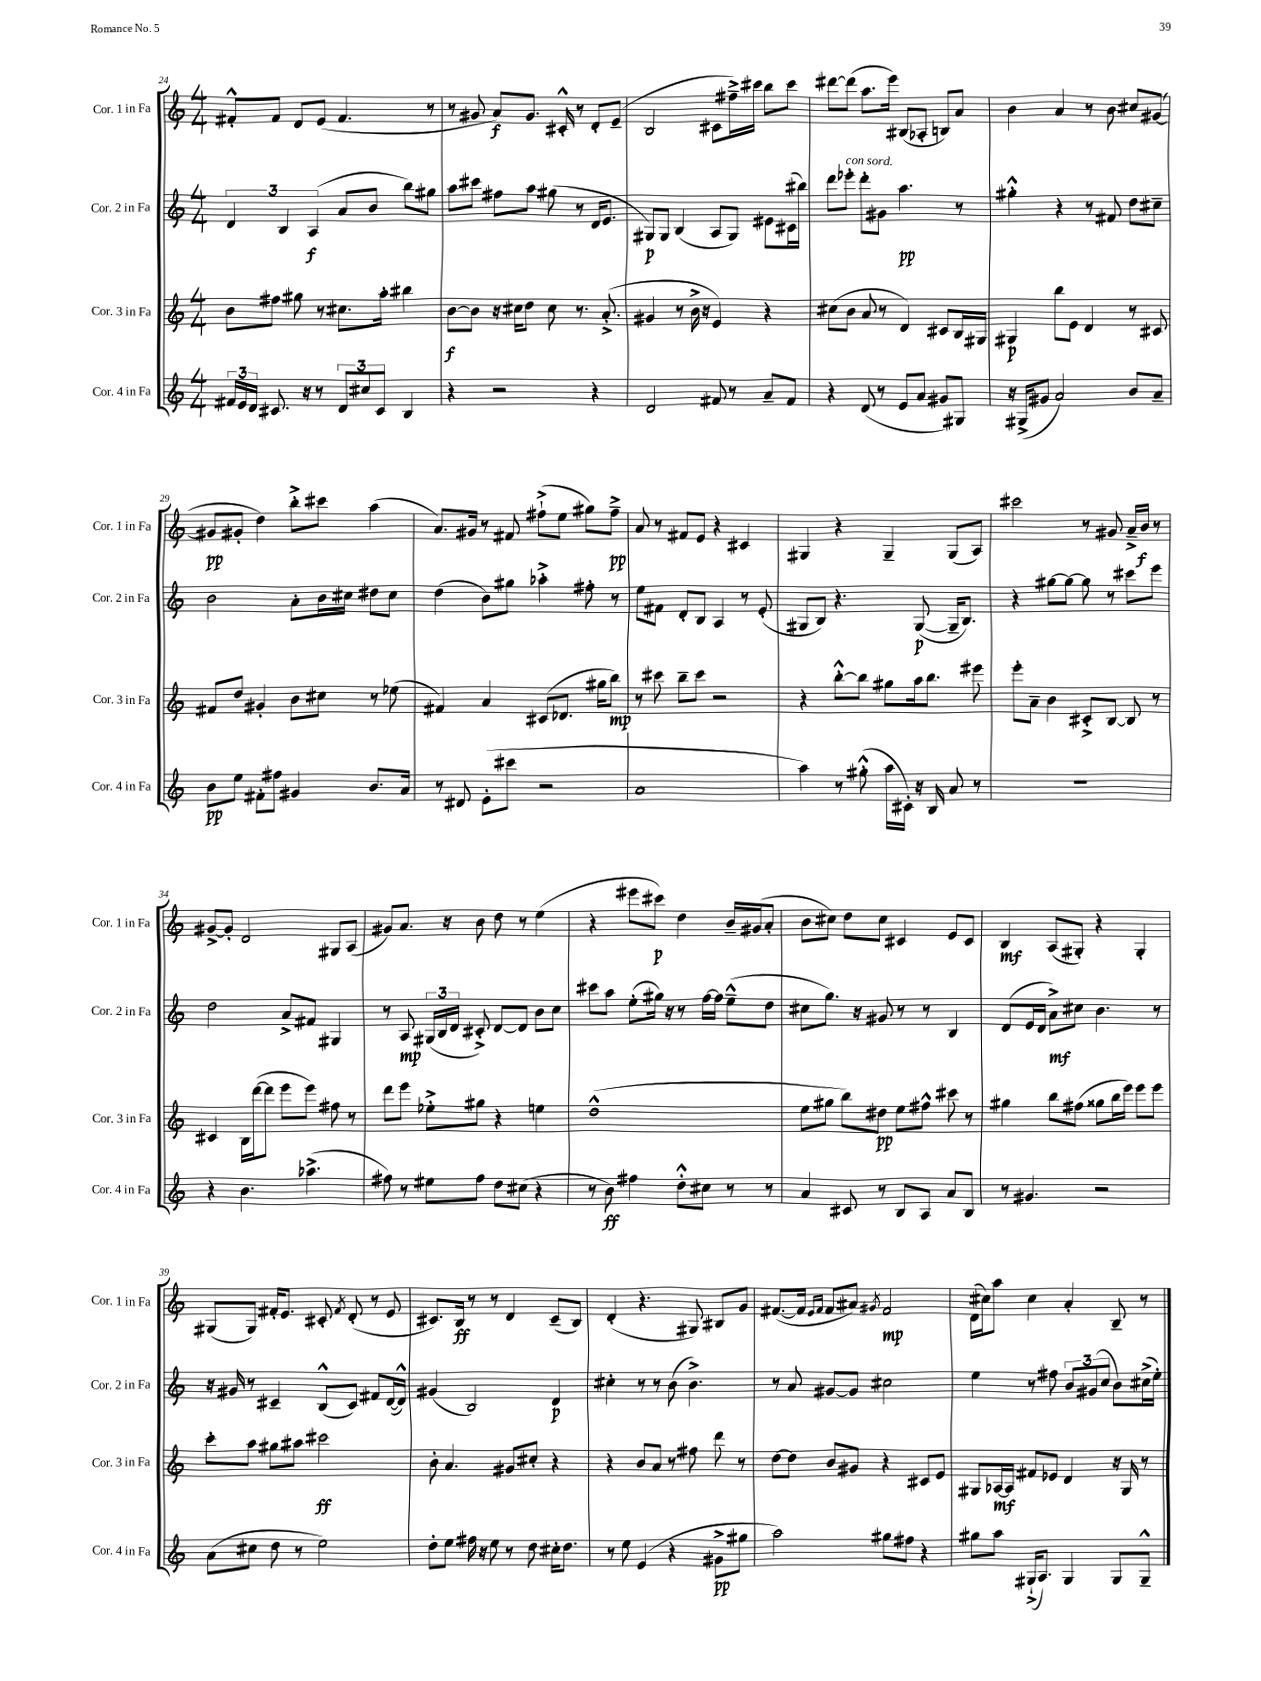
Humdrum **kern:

**kern	**dynam	**kern	**dynam	**kern	**dynam	**kern	**dynam
*part4	*part4	*part3	*part3	*part2	*part2	*part1	*part1
*staff4	*staff4	*staff3	*staff3	*staff2	*staff2	*staff1	*staff1
*I"Cor. 4 in Fa	*	*I"Cor. 3 in Fa	*	*I"Cor. 2 in Fa	*	*I"Cor. 1 in Fa	*
*I'Cor. 4 in Fa	*	*I'Cor. 3 in Fa	*	*I'Cor. 2 in Fa	*	*I'Cor. 1 in Fa	*
*clefG2	*	*clefG2	*	*clefG2	*	*clefG2	*
*k[]	*	*k[]	*	*k[]	*	*k[]	*
*M4/4	*	*M4/4	*	*M4/4	*	*M4/4	*
=24	=24	=24	=24	=24	=24	=24	=24
24f#X/LL	.	8b\L	.	6d/	.	8f#X'^^/L	.
24e/	.	.	.	.	.	.	.
24d/JJ	.	.	.	.	.	.	.
8.c#X/	.	8ff#X\J	.	.	.	8f#/J	.
.	.	.	.	6B/	.	.	.
.	.	8gg#X\	.	.	.	8d/L	.
16r	.	.	.	.	.	.	.
.	.	.	.	(6A/	f	.	.
8r	.	8r	.	.	.	(8e/J	.
12d/L	.	8.cc#X\L	.	8a/L	.	4.f#/	.
12cc#X/	.	.	.	.	.	.	.
.	.	.	.	8b/J	.	.	.
12c#/J	.	.	.	.	.	.	.
.	.	16aa'\Jk	.	.	.	.	.
4B/	.	4bb#X\	.	8bb\L)	.	.	.
.	.	.	.	8gg#X\J	.	8r	.
=25	=25	=25	=25	=25	=25	=25	=25
4r	.	[8b\L	f	8aa\L	.	8r	.
.	.	8b\J]	.	8ccc#X\J	.	8g#X/	.
2r	.	16r	.	8ff#X\L	.	8a/L)	f
.	.	16cc#X\KL	.	.	.	.	.
.	.	8dd\J	.	8aa\J	.	8.g#/J	.
.	.	8cc#\	.	(8gg#X\	.	.	.
.	.	.	.	.	.	16c#X'^^/	.
.	.	8.r	.	8r	.	8r	.
4r	.	.	.	16d/KL	.	8d'/L	.
.	.	(8.a'^/	.	8.e/J	.	.	.
.	.	.	.	.	.	(8e~/J	.
=26	=26	=26	=26	=26	=26	=26	=26
2d/	.	4g#X/	.	8G#X/L)	p	2B/	.
.	.	.	.	8G#/J	.	.	.
.	.	8r	.	(4B/	.	.	.
.	.	16b^\	.	.	.	.	.
.	.	16r	.	.	.	.	.
8f#X/	.	4e/)	.	8A/L	.	8c#X\L	.
8r	.	.	.	8G#/J)	.	16ff#X~^\L)	.
.	.	.	.	.	.	16ccc#X\JJ	.
8a~/L	.	4r	.	8e#X\L	.	8bb\L	.
8f#/J	.	.	.	(16c#X\L	.	8ccc#\J	.
.	.	.	.	16bb#X\JJ)	.	.	.
=27	=27	=27	=27	=27	=27	=27	=27
4r	.	(8cc#X\L	.	8ddd\L	.	[8ddd#X\L	.
!	!	!	!	!LO:TX:a:i:t=con sord.	!	!	!
.	.	8b\J	.	8eee-X'\J	.	(8ddd#\J]	.
(8d/	.	8a/	.	8ddd'\L	.	8.aa\L	.
8r	.	8r	.	8g#X\J	.	.	.
.	.	.	.	.	.	16eee\Jk)	.
8e/L	.	4d/)	.	4.aa\	pp	(8B#X/L	.
8a/J	.	.	.	.	.	8A-X'/J	.
8g#X/L)	.	8c#X/L	.	.	.	8Bn/L)	.
8G#X/J	.	16B/L	.	8r	.	8a/J	.
.	.	16G#X/JJ	.	.	.	.	.
=28	=28	=28	=28	=28	=28	=28	=28
16r	.	4G#X/	p	4gg#X'^^\	.	4b\	.
(16G#X^/KL	.	.	.	.	.	.	.
8g#X/J	.	.	.	.	.	.	.
2a/)	.	8bb\L	.	4r	.	4a/	.
.	.	8e\J	.	.	.	.	.
.	.	4d/	.	8r	.	8r	.
.	.	.	.	8f#X/	.	8b\	.
8b/L	.	8r	.	8dd\L	.	8cc#X/L	.
8a~/J	.	8c#X/	.	8cc#X~\J	.	([8g#X/J	.
!!LO:LB:g=z
=29	=29	=29	=29	=29	=29	=29	=29
8b\L	pp	8f#X/L	.	2b\	.	8g#X/L]	pp
8ee\J	.	8dd/J	.	.	.	8g#X'/J	.
8f#X'\L	.	4g#X'/	.	.	.	4dd\)	.
8ff#X\J	.	.	.	.	.	.	.
4g#X/	.	8b\L	.	8a'\L	.	8bb'^\L	.
.	.	8cc#X\J	.	16b\L	.	8ccc#X\J	.
.	.	.	.	16cc#X\JJ	.	.	.
8.b/L	.	8r	.	8dd#X\L	.	(4aa\	.
.	.	(8ee-X\	.	8cc#\J	.	.	.
16a/Jk	.	.	.	.	.	.	.
=30	=30	=30	=30	=30	=30	=30	=30
8r	.	4f#X/)	.	(4dd\	.	8.a/L)	.
8d#X/	.	.	.	.	.	.	.
.	.	.	.	.	.	16g#X/Jk	.
(8e'\L	.	4a/	.	8b\L)	.	8r	.
8ccc#X\J	.	.	.	8gg#X\J	.	8f#X/	.
2r	.	(8c#X/L	.	4aa-X'^\	.	(8ff#X`^\L	.
.	.	8.d-X/J	.	.	.	8ee\J	.
.	.	.	.	8ff#X'\	.	8gg#X\L)	.
.	.	16gg#X\KL	.	.	.	.	.
.	.	8bb\J)	mp	8r	.	8ff#~^\J	pp
=31	=31	=31	=31	=31	=31	=31	=31
1a	.	8r	.	8ee\L	.	8a/	.
.	.	8ccc#X\	.	8f#X\J	.	8r	.
.	.	8bb~\L	.	8d'/L	.	8f#X/L	.
.	.	8ccc#\J	.	8B/J	.	8e/J	.
.	.	2r	.	4A/	.	4r	.
.	.	.	.	8r	.	4c#X/	.
.	.	.	.	(8e'/	.	.	.
=32	=32	=32	=32	=32	=32	=32	=32
4aa\)	.	4r	.	8G#X/L	.	4G#X/	.
.	.	.	.	8B/J)	.	.	.
8r	.	[8bb'^^\L	.	4.r	.	4r	.
(8gg#X'^^\	.	8bb\J]	.	.	.	.	.
16aa\LL	.	8gg#X\L	.	.	.	4G#~/	.
16c#X'\JJ)	.	.	.	.	.	.	.
16r	.	16aa\k	.	([8G#/	p	.	.
16B/	.	8.bb\J	.	.	.	.	.
8a/	.	.	.	16G#~/KL]	.	(8G#/L	.
.	.	.	.	8.B/J)	.	.	.
8r	.	8eee#X\	.	.	.	8A/J)	.
=33	=33	=33	=33	=33	=33	=33	=33
1r	.	8eee'\L	.	4r	.	2ccc#X\	.
.	.	8a~\J	.	.	.	.	.
.	.	4b\	.	[8gg#X\L	.	.	.
.	.	.	.	8gg#\J_	.	.	.
.	.	8c#X'^/L	.	8gg#\]	.	8r	.
.	.	[8B/J	.	8r	.	8g#X/	.
.	.	8B/]	.	8ccc#X\L	.	16a~^/LL	.
.	.	.	.	.	.	16b/JJ	f
.	.	8r	.	8eee\J	.	8r	.
!!LO:LB:g=z
=34	=34	=34	=34	=34	=34	=34	=34
4r	.	4c#X/	.	2dd\	.	[8g#X^/L	.
.	.	.	.	.	.	8g#'/J]	.
4.b\	.	16B\LL	.	.	.	2d/	.
.	.	([16ddd\J	.	.	.	.	.
.	.	8ddd\J]	.	.	.	.	.
.	.	8eee\L	.	8a^/L	.	.	.
(4.aa-X^\	.	8eee\J)	.	8f#X/J	.	.	.
.	.	8ff#X\	.	4G#X/	.	8G#X/L	.
.	.	8r	.	.	.	(8A/J	.
=35	=35	=35	=35	=35	=35	=35	=35
8ff#X\)	.	8ddd\L	.	8r	.	8g#X/L)	.
8r	.	8eee\J	.	8A/	mp	8.a/J	.
8ee#X\L	.	8ee-X'^\L	.	(24G#X/LL	.	.	.
.	.	.	.	24B/	.	.	.
.	.	.	.	.	.	16r	.
.	.	.	.	24d/JJ	.	.	.
8ff#\J	.	8gg#X\J	.	8c#X'^/)	.	8b\	.
8dd\L	.	4r	.	[8d/L	.	8dd\	.
(8cc#X\J	.	.	.	8d/J]	.	8r	.
4r	.	4een\	.	8b\L	.	(4ee\	.
.	.	.	.	8cc\J	.	.	.
=36	=36	=36	=36	=36	=36	=36	=36
8r	.	(1dd^^	.	8ccc#X\L	.	4r	.
8b\)	ff	.	.	8aa\J	.	.	.
4ff#X\	.	.	.	(8ee'\L	.	8eee#X\L	.
.	.	.	.	16gg#X\Jk)	.	8ccc#X\J)	p
.	.	.	.	16r	.	.	.
8dd'^^\L	.	.	.	8r	.	4dd\	.
8cc#X\J	.	.	.	[16ff\LL	.	.	.
.	.	.	.	16ff\JJ]	.	.	.
8r	.	.	.	(8ee~^^\L	.	16b~/LL	.
.	.	.	.	.	.	(16g#X/J	.
8r	.	.	.	8dd\J	.	8a'/J	.
=37	=37	=37	=37	=37	=37	=37	=37
4a/	.	8ee\L	.	8cc#X\L	.	8b\L	.
.	.	8gg#X\J	.	8.gg\J)	.	8cc#X\J)	.
8c#X/	.	8bb\L)	.	.	.	8dd\L	.
.	.	.	.	16r	.	.	.
8r	.	8dd#X\J	pp	8g#X/	.	8cc#\J	.
8B/L	.	8ee\L	.	8r	.	4c#X/	.
8A/J	.	8ff#X^^\J	.	8r	.	.	.
8a/L	.	8ccc#X\	.	4B/	.	8e/L	.
8B/J	.	8r	.	.	.	8c#/J	.
=38	=38	=38	=38	=38	=38	=38	=38
8r	.	4gg#X\	.	(8d/L	.	4B/	mf
4.g#X/	.	.	.	16e/L	.	.	.
.	.	.	.	16d/JJ	.	.	.
.	.	8bb\L	.	8a^\L)	mf	(8A/L	.
.	.	(8ff#X\J	.	8cc#X\J	.	8G#X'/J)	.
2r	.	8gg##X\L	.	4.b\	.	4r	.
.	.	16bb\L	.	.	.	.	.
.	.	16eee\JJ)	.	.	.	.	.
.	.	8eee\L	.	.	.	4G#'/	.
.	.	8eee\J	.	8r	.	.	.
!!LO:LB:g=z
=39	=39	=39	=39	=39	=39	=39	=39
(8a\L	.	8ccc'\L	.	16r	.	(8G#X/L	.
.	.	.	.	16g#X/	.	.	.
8cc#X\J	.	8aa\J	.	8r	.	8G#/J)	.
8dd\	.	8gg#X\L	.	4c#X~/	.	16f#X'/KL	.
.	.	.	.	.	.	8.e/J	.
8r	.	8aa#X\J	.	.	.	.	.
2ee\)	.	2ccc#X\	ff	(8B^^/L	.	8c#X'/	.
.	.	.	.	.	.	8qf#/	.
.	.	.	.	8c#/J)	.	(8d'/	.
.	.	.	.	8f#X/L	.	8r	.
.	.	.	.	([16d/L	.	8e/	.
.	.	.	.	16d^^/JJ])	.	.	.
=40	=40	=40	=40	=40	=40	=40	=40
8dd'\L	.	8b'\	.	(4g#X/	.	8.c#X/L)	.
8ee\J	.	4.a/	.	.	.	.	.
.	.	.	.	.	.	16B/Jk	ff
16ff#X\	.	.	.	2B/)	.	8r	.
16r	.	.	.	.	.	.	.
8ee\	.	.	.	.	.	8r	.
8r	.	8g#X/L	.	.	.	4d/	.
8dd\	.	8cc#X'/J	.	.	.	.	.
16cc#X'\KL	.	4r	.	4d/	p	(8c#~/L	.
8.dd\J	.	.	.	.	.	.	.
.	.	.	.	.	.	8B/J)	.
=41	=41	=41	=41	=41	=41	=41	=41
8r	.	4r	.	4cc#X'\	.	(4d'/	.
8ee\	.	.	.	.	.	.	.
(4e/	.	8b/L	.	8r	.	4.r	.
.	.	8a/J	.	8r	.	.	.
4r	.	8r	.	(8b\	.	.	.
.	.	8ff#X\	.	4.b^\)	.	8G#X/)	.
8g#X^\L	pp	8ddd\	.	.	.	8B#X/L	.
8gg#X\J	.	8r	.	.	.	8g/J	.
=42	=42	=42	=42	=42	=42	=42	=42
2aa\)	.	[8dd\L	.	8r	.	([8.f#X/L	.
.	.	8dd\J]	.	8a/	.	.	.
.	.	.	.	.	.	16f#/Jk]	.
.	.	.	.	.	.	16qqe/LL	.
.	.	.	.	.	.	16qqf#/JJ	.
.	.	8b/L	.	[8g#X/L	.	8f#/L	.
.	.	8g#X/J	.	8g#/J]	.	8a#X/J)	.
.	.	.	.	.	.	8qg#X/	.
8gg#X\L	.	4r	.	2cc#X\	.	2f#/	mp
8ff#X\J	.	.	.	.	.	.	.
4r	.	8c#X/L	.	.	.	.	.
.	.	8e/J	.	.	.	.	.
=43	=43	=43	=43	=43	=43	=43	=43
8gg#X\L	.	8G#X/L	.	4ee\	.	(16d\LL	.
.	.	.	.	.	.	16cc#X\J)	.
8aa\J	.	[16A-X/L	mf	.	.	8aa\J	.
.	.	16A-/JJ]	.	.	.	.	.
(16G#X`^/KL	.	8f#X/L	.	8r	.	4cc#\	.
8.A/J)	.	.	.	.	.	.	.
.	.	8e-X/J	.	8ff#X\	.	.	.
4G#/	.	4d/	.	12b/L	.	4a'/	.
.	.	.	.	(12g#X/	.	.	.
.	.	.	.	12cc/J	.	.	.
8G#/L	.	16r	.	8b\L)	.	8B~/	.
.	.	16G#/	.	.	.	.	.
8G#~^^/J	.	8r	.	(16cc#X^\L	.	8r	.
.	.	.	.	16ee'\JJ)	.	.	.
==	==	==	==	==	==	==	==
*-	*-	*-	*-	*-	*-	*-	*-
